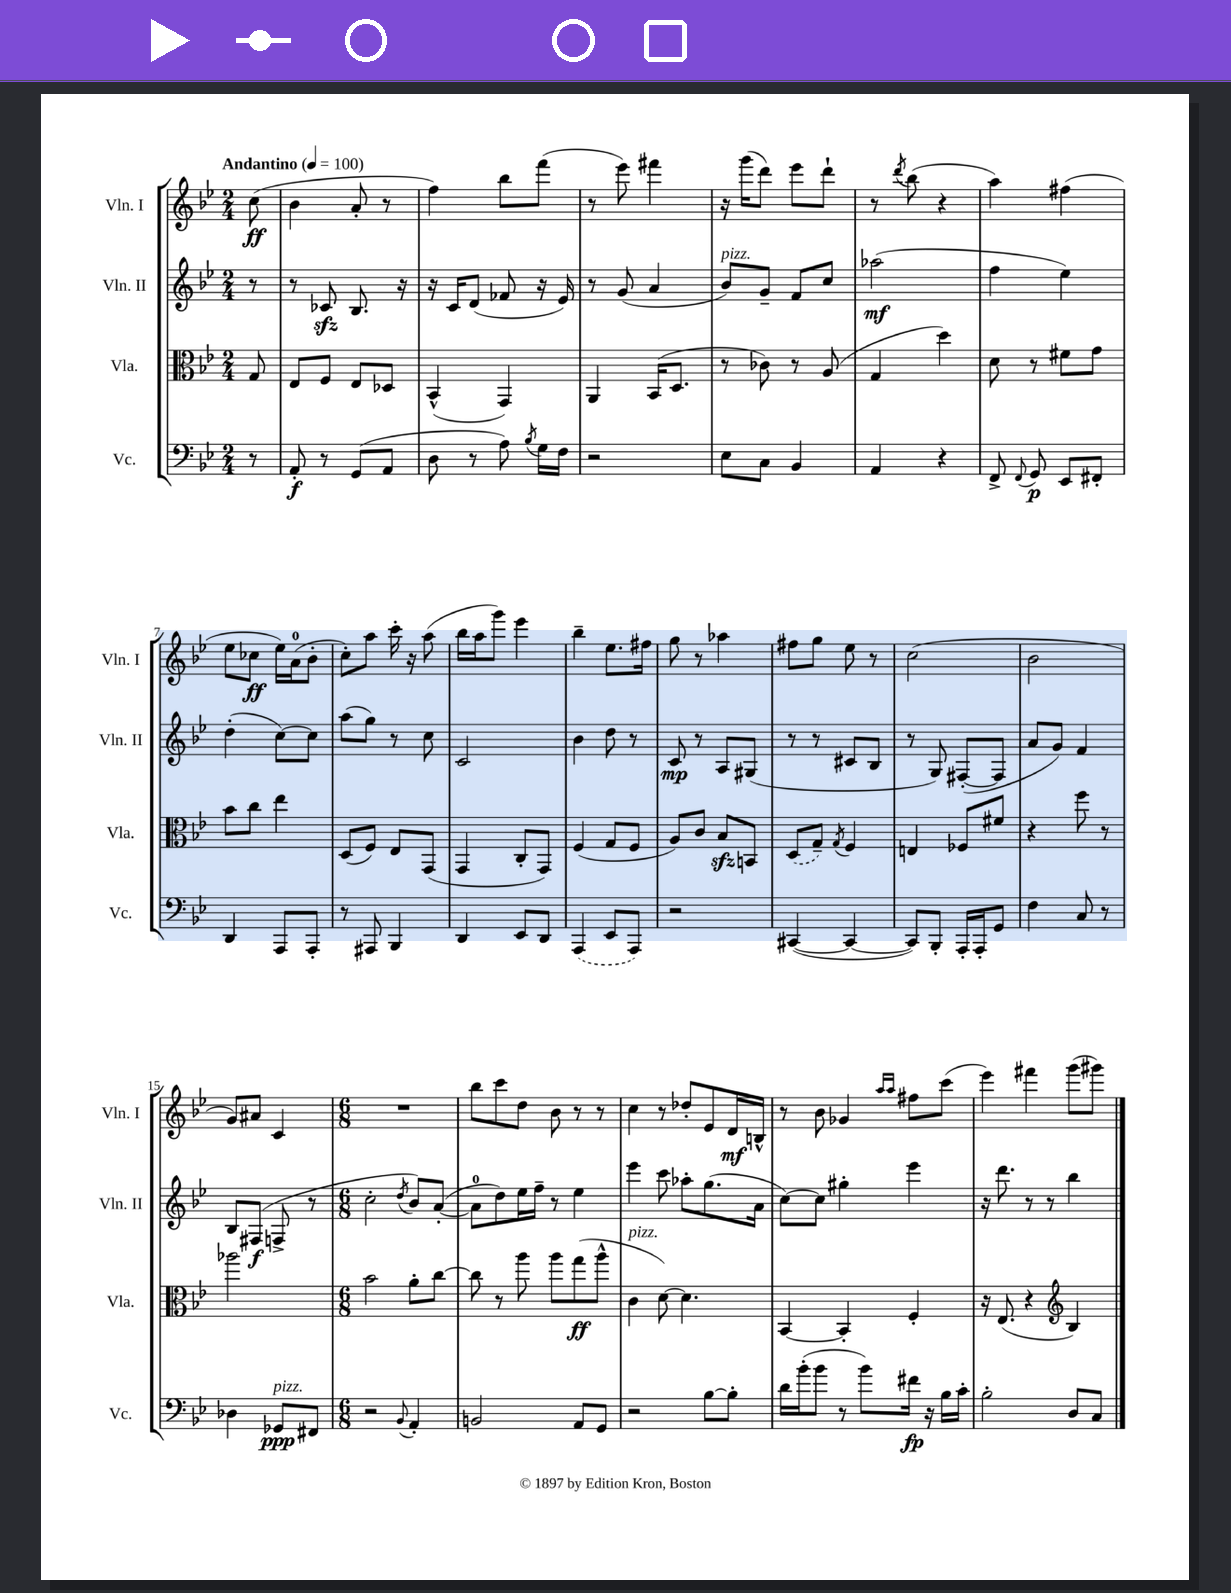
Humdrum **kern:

**kern	**dynam	**kern	**dynam	**kern	**dynam	**kern	**dynam
*part4	*part4	*part3	*part3	*part2	*part2	*part1	*part1
*staff4	*staff4	*staff3	*staff3	*staff2	*staff2	*staff1	*staff1
*I"Vc.	*	*I"Vla.	*	*I"Vln. II	*	*I"Vln. I	*
*I'Vc.	*	*I'Vla.	*	*I'Vln. II	*	*I'Vln. I	*
*clefF4	*	*clefC3	*	*clefG2	*	*clefG2	*
*k[b-e-]	*	*k[b-e-]	*	*k[b-e-]	*	*k[b-e-]	*
*M2/4	*	*M2/4	*	*M2/4	*	*M2/4	*
*MM100	*	*MM100	*	*MM100	*	*MM100	*
=	=	=	=	=	=	=	=
!	!	!	!	!	!	!LO:TX:a:B:t=Andantino	!
8r	.	8G/	.	8r	.	(8cc\	ff
=1	=1	=1	=1	=1	=1	=1	=1
8AA'/	f	8E-/L	.	8r	.	4b-\	.
8r	.	8F/J	.	8c-Xzz/	.	.	.
(8GG/L	.	8E-/L	.	8.B-/	.	8a'/	.
8AA/J	.	8D-X/J	.	.	.	8r	.
.	.	.	.	16r	.	.	.
=2	=2	=2	=2	=2	=2	=2	=2
8D\	.	(4BB-^^/	.	16r	.	4ff\)	.
.	.	.	.	16c/KL	.	.	.
8r	.	.	.	(8d/J	.	.	.
8A\)	.	4GG/)	.	8f-X/	.	8bb-\L	.
8qB-/	.	.	.	.	.	.	.
16G\LL	.	.	.	16r	.	(8fff\J	.
16F\JJ	.	.	.	16e-/)	.	.	.
=3	=3	=3	=3	=3	=3	=3	=3
2r	.	4AA/	.	8r	.	8r	.
.	.	.	.	(8g/	.	8eee-\)	.
.	.	(16BB-/KL	.	4a/	.	4fff#X\	.
.	.	8.D/J	.	.	.	.	.
=4	=4	=4	=4	=4	=4	=4	=4
!	!	!	!	!LO:TX:a:i:t=pizz.	!	!	!
8E-\L	.	8r	.	8b-/L)	.	16r	.
.	.	.	.	.	.	(16ggg\KL	.
8C\J	.	8c-X\)	.	8g~/J	.	8ddd\J)	.
4BB-/	.	8r	.	8f/L	.	8eee-\L	.
.	.	(8A/	.	8cc/J	.	8ddd`\J	.
=5	=5	=5	=5	=5	=5	=5	=5
4AA/	.	4G/	.	(2aa-X\	mf	8r	.
.	.	.	.	.	.	8qddd/	.
.	.	.	.	.	.	(8bb-\	.
4r	.	4dd\)	.	.	.	4r	.
=6	=6	=6	=6	=6	=6	=6	=6
8FF^/	.	8d\	.	4ff\	.	4aa\)	.
8qqFF/	.	.	.	.	.	.	.
8GG/	p	8r	.	.	.	.	.
8EE-/L	.	8f#X\L	.	4ee-\)	.	(4ff#X\	.
8FF#X'/J	.	8g\J	.	.	.	.	.
!!LO:LB:g=z
=7	=7	=7	=7	=7	=7	=7	=7
4DD/	.	8b-\L	.	(4dd'\	.	8ee-\L	.
.	.	8cc\J	.	.	.	8cc-X\J	ff
8AAA/L	.	4ee-\	.	[8cc\L)	.	16ee-\LL)	.
.	.	.	.	.	.	(16a\J	.
8AAA'/J	.	.	.	8cc\J]	.	8b-'\J	.
=8	=8	=8	=8	=8	=8	=8	=8
8r	.	(8D/L	.	(8aa\L	.	8cc'\L)	.
8AAA#X/	.	8F/J)	.	8gg\J)	.	8aa\J	.
4BBB-/	.	8E-/L	.	8r	.	16ccc'\	.
.	.	.	.	.	.	16r	.
.	.	(8GG/J	.	8cc\	.	(8aa\	.
=9	=9	=9	=9	=9	=9	=9	=9
4DD/	.	4GG/	.	2c/	.	16bb-\LL	.
.	.	.	.	.	.	16aa\J	.
.	.	.	.	.	.	8ggg\J)	.
8EE-/L	.	8C'/L	.	.	.	4eee-\	.
8DD/J	.	8GG/J)	.	.	.	.	.
=10	=10	=10	=10	=10	=10	=10	=10
(4AAA/	.	(4F/	.	4b-\	.	4bb-~\	.
8EE-/L	.	8G/L	.	8dd\	.	8.ee-\L	.
8AAA/J)	.	8F/J	.	8r	.	.	.
.	.	.	.	.	.	16ff#X\Jk	.
=11	=11	=11	=11	=11	=11	=11	=11
2r	.	8A/L)	.	8c/	mp	8gg\	.
.	.	8c/J	.	8r	.	8r	.
.	.	8B-zz/L	.	8A/L	.	4aa-X\	.
.	.	8BBn/J	.	(8G#X/J	.	.	.
=12	=12	=12	=12	=12	=12	=12	=12
([4CC#X/	.	(8D/L	.	8r	.	8ff#X\L	.
.	.	8G~/J)	.	8r	.	8gg\J	.
.	.	8qG/	.	.	.	.	.
4CC#/_	.	4F/	.	8c#X/L	.	8ee-\	.
.	.	.	.	8B-/J	.	8r	.
=13	=13	=13	=13	=13	=13	=13	=13
8CC#/L])	.	4En/	.	8r	.	(2cc\	.
8BBB-'/J	.	.	.	8G/)	.	.	.
16AAA'/LL	.	8F-X/L	.	([8F#X'/L	.	.	.
16AAA'/J	.	.	.	.	.	.	.
8GG/J	.	8f#X/J	.	8F#/J]	.	.	.
=14	=14	=14	=14	=14	=14	=14	=14
4F\	.	4r	.	8a/L	.	2b-\	.
.	.	.	.	8g/J)	.	.	.
8C/	.	8ff\	.	4f/	.	.	.
8r	.	8r	.	.	.	.	.
!!LO:LB:g=z
=15	=15	=15	=15	=15	=15	=15	=15
4D-X\	.	2aa-X\	.	8B-/L	.	8g/L)	.
.	.	.	.	(8F#X/J	f	8a#X/J	.
!LO:TX:a:i:t=pizz.	!	!	!	!	!	!	!
8GG-X/L	ppp	.	.	8Fn^/	.	4c/	.
8FF#X/J	.	.	.	8r	.	.	.
=16	=16	=16	=16	=16	=16	=16	=16
*M6/8	*	*M6/8	*	*M6/8	*	*M6/8	*
2r	.	2b-\	.	2cc'\	.	2.r	.
8qqBB-/	.	.	.	8qdd/	.	.	.
4AA'/	.	8a'\L	.	8b-/L)	.	.	.
.	.	[8cc\J	.	([8a'/J	.	.	.
=17	=17	=17	=17	=17	=17	=17	=17
2BBn/	.	8cc\]	.	8a\L]	.	8bb-\L	.
.	.	8r	.	8dd\)	.	8ccc\	.
.	.	8aa\	.	16ee-\L	.	8dd\J	.
.	.	.	.	16ff~\JJ	.	.	.
.	.	8aa\L	.	8r	.	8b-\	.
8AA/L	.	(8gg\	ff	4ee-\	.	8r	.
8GG/J	.	8aa^^\J	.	.	.	8r	.
=18	=18	=18	=18	=18	=18	=18	=18
!	!	!LO:TX:a:i:t=pizz.	!	!	!	!	!
2r	.	4c\	.	4eee-\	.	4cc\	.
.	.	[8d\)	.	8ccc\	.	8r	.
.	.	4.d\]	.	8aa-X'\L	.	8dd-X'/L	.
[8B-\L	.	.	.	(8.gg\	.	8e-/	.
8B-'\J]	.	.	.	.	.	16d/L	mf
.	.	.	.	16a\Jk	.	16Bn^^/JJ	.
=19	=19	=19	=19	=19	=19	=19	=19
16d\LL	.	[4BB-/	.	[8cc\L)	.	8r	.
(16b-'\J	.	.	.	.	.	.	.
8b-\J	.	.	.	8cc\J]	.	8b-\	.
8r	.	4BB-'/]	.	4gg#X'\	.	4g-X/	.
8b-\L)	.	.	.	.	.	.	.
.	.	.	.	.	.	16qqaa/LL	.
.	.	.	.	.	.	16qqaa/JJ	.
16f#X\Jk	fp	4F'/	.	4eee-\	.	8ff#X\L	.
16r	.	.	.	.	.	.	.
16B-\LL	.	.	.	.	.	(8ccc\J	.
16c'\JJ	.	.	.	.	.	.	.
=20	=20	=20	=20	=20	=20	=20	=20
2B-'\	.	16r	.	16r	.	4eee-\)	.
.	.	(8.E-/	.	8.ddd\	.	.	.
.	.	4r	.	8r	.	4fff#X\	.
.	.	.	.	8r	.	.	.
*	*	*clefG2	*	*	*	*	*
8D/L	.	4B-/)	.	4bb-\	.	(8ggg\L	.
8C/J	.	.	.	.	.	8ggg#X\J)	.
==	==	==	==	==	==	==	==
*-	*-	*-	*-	*-	*-	*-	*-
